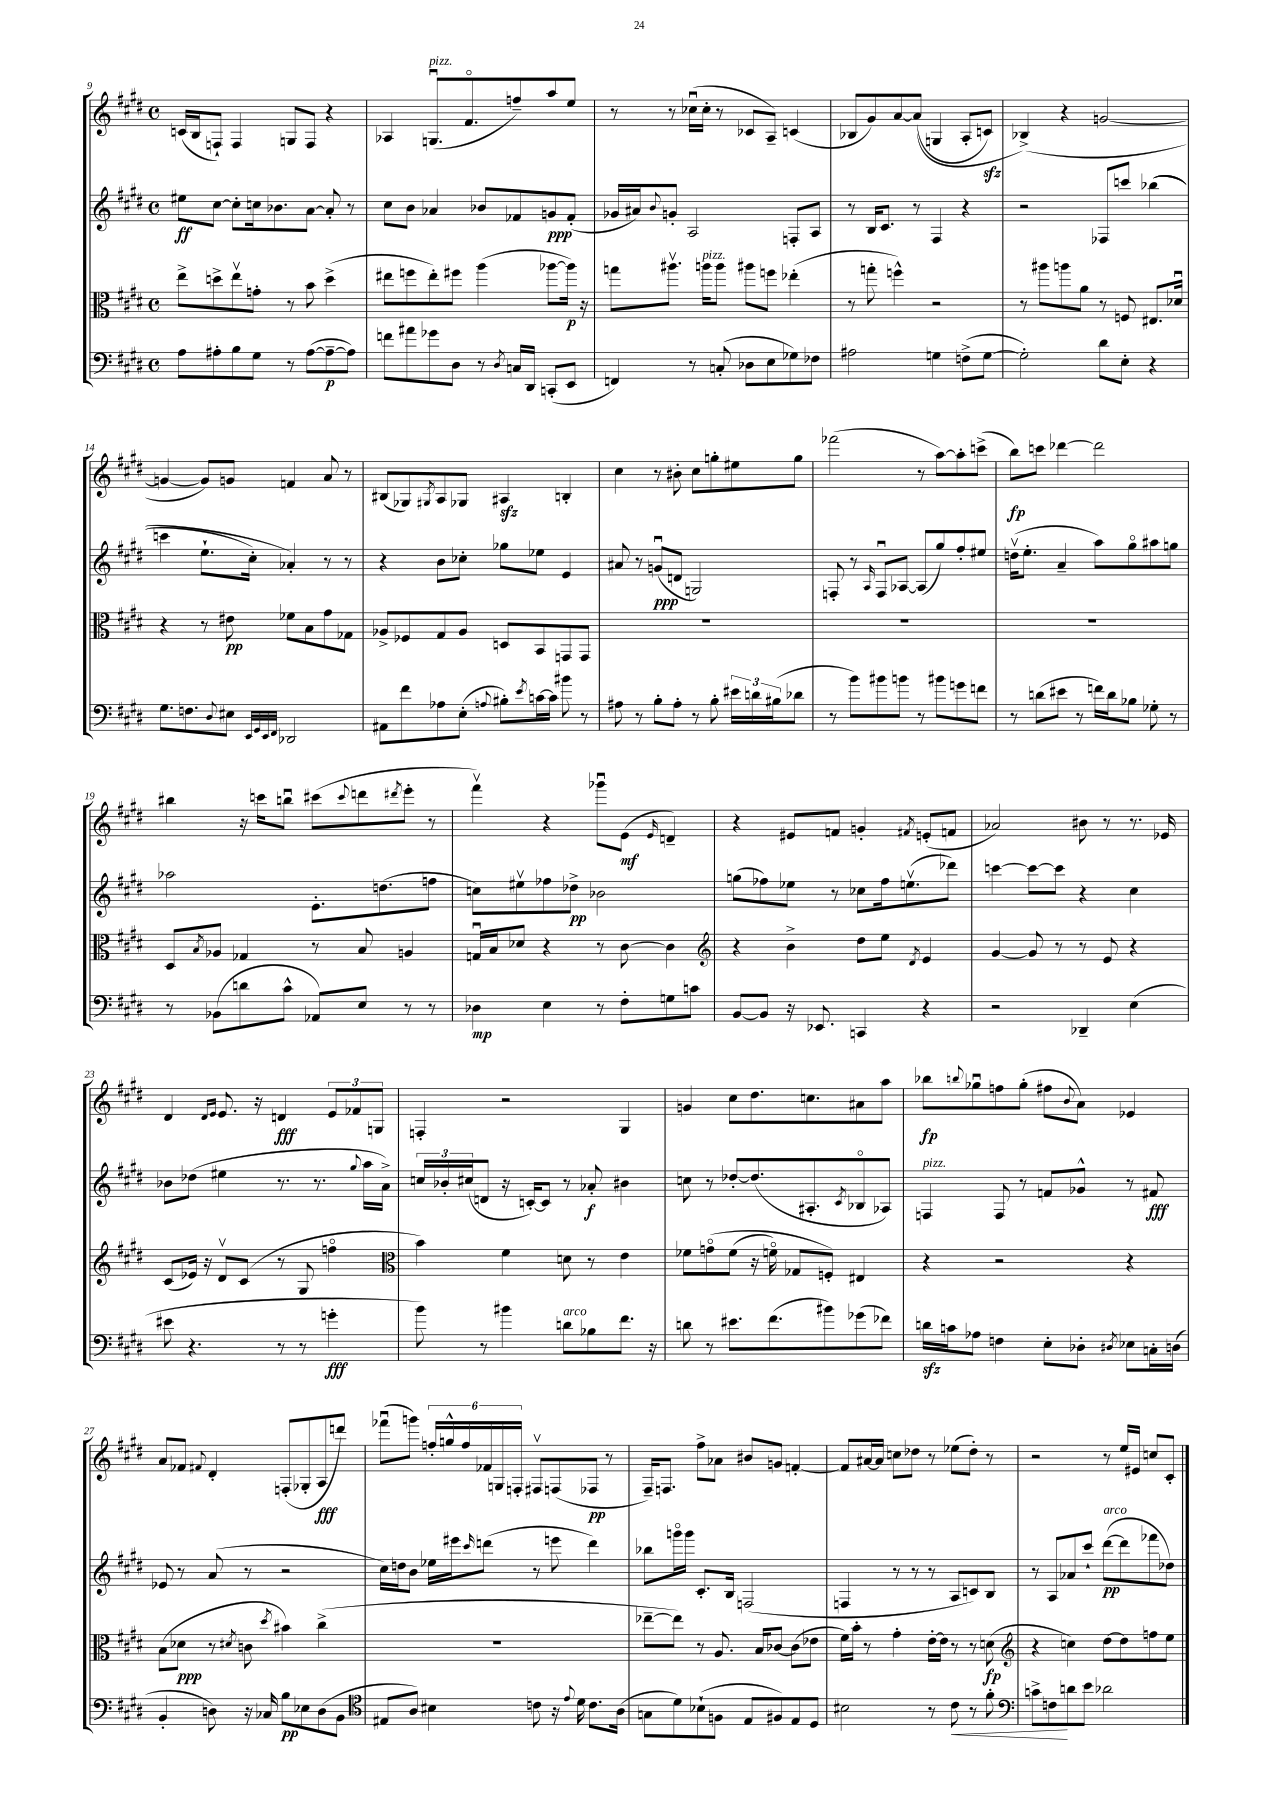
<<
\new StaffGroup <<
\new Staff = "s0" {
    \clef treble \key e \major \defaultTimeSignature \time 4/4
    c'16( b16 f8-!) f4 g8 f8 r4 |
    aes4 g8.\downbow^\markup { \italic "pizz." }( fis'8.\flageolet f''8--) a''8 e''8 |
    r8 r8 ces''16\downbow( ces''16-. r8 ces'8 a8--) c'4( |
    bes8 gis'8) a'8~ a'8(\( g4 a8-. c'8\sfz) |
    bes4->(\) r4 g'2~ |
    g'4~ g'8) g'8 f'4 a'8 r8 |
    bis8( ges8) \acciaccatura { gis8 } a8 ges8 ais4\sfz b4-. |
    cis''4 r8 bis'8-. cis''8 g''8-. eis''8 g''8 |
    fes'''2( r8 a''8~) a''8-. c'''8->( |
    b''8\fp) c'''8 des'''4~ des'''2 |
    bis''4 r16 c'''16 b''8\downbow cis'''8( \appoggiatura { cis'''8 } d'''8 \acciaccatura { dis'''8 } e'''8-. r8 |
    fis'''4\upbow) r4 ges'''8\downbow e'8\mf( \grace { e'16 } d'4--) |
    r4 eis'8 f'8 g'4-. \acciaccatura { fis'8 } e'8-.( f'8 |
    aes'2) bis'8 r8 r8. ees'16 |
    dis'4 \grace { dis'16 e'16 } e'8. r16 d'4\fff \tuplet 3/2 { e'8 fes'8 g8 } |
    f4-. r2 gis4 |
    g'4 cis''8 dis''8. c''8. ais'8 a''8 |
    bes''8\fp \appoggiatura { b''8 } ges''8\downbow f''8 ges''8-.( fis''8 \appoggiatura { b'8 } a'8) ees'4 |
    a'8 fes'8 \appoggiatura { fis'8 } dis'4-. f8-.( ges8-. a8\fff d'''8) |
    fes'''8\downbow( g'''8) \tuplet 6/4 { f''16-. g''16-^ f''16 fes'16 g16 f16-. } fis8\upbow f8( fes8\pp r8 |
    fis16--) f8. fis''8-> aes'8 bis'8 g'8 f'4~-. |
    f'8 ais'16~ ais'16 c''8 des''8 r8 ees''8( des''8-.) r8 |
    r2 r8 e''16 eis'16 c''8 cis'8-. \bar "|." |
}
\new Staff = "s1" {
    \clef treble \key e \major \defaultTimeSignature \time 4/4
    eis''8\ff cis''8~ cis''8-. c''16 bes'8. a'8~ a'8-. r8 |
    cis''8 b'8 aes'4 bes'8 fes'8 g'8\ppp fes'8-.( |
    ges'16 ais'16) \appoggiatura { b'8 } g'8-. a2 f8-. a8 |
    r8 b16 cis'8. r8 fis4 r4 |
    r2 fes8 c'''8 bes''4(\( |
    c'''4 e''8.-! cis''16-.) aes'4-.\) r8 r8 |
    r4 b'8 ces''8-. ges''8 ees''8 e'4 |
    ais'8 r8 g'8\downbow\ppp( d'8 g2) |
    f8-. r8 \grace { a16 } f8\downbow aes8~ aes8( gis''8) fis''8-. eis''8 |
    d''16\upbow( e''8.-. a'4-- a''8) gis''8\flageolet ais''8 g''8 |
    aes''2 e'8.-. d''8.( f''8 |
    c''8) eis''8\upbow fes''8 des''8->\pp bes'2 |
    g''8( fes''8) ees''8 r8 ces''8 fes''16 e''8.\upbow( des'''8) |
    c'''4~ c'''8~ c'''8 r4 cis''4 |
    bes'8 des''8( eis''4 r8. r8. \appoggiatura { gis''8 } a''16 a'16->) |
    \tuplet 3/2 { c''16 bes'16-. cis''16( } d'8 r16 c'16~-.) c'8 r8 aes'8-.\f bis'4 |
    c''8 r8 des''8~-. des''8.( ais8.-. \acciaccatura { cis'8 } bes8\flageolet aes8) |
    f4^\markup { \italic "pizz." } f8 r8 f'8 ges'8-^ r8 fis'8\fff |
    ees'8 r8 a'8( r8 r2 |
    cis''16) d''16 b'8 ees''16 eis'''16 \grace { cis'''16 } d'''8( r8 e'''8 d'''4) |
    bes''8 g'''16\flageolet g'''16 cis'8.-. b16 f2( |
    f4 r8 r8 r8 a8 c'8) b8 |
    r8 a8 aes'8 cis'''8-! dis'''8~\pp^\markup { \italic "arco" }( dis'''8 fes'''8 des''8) \bar "|." |
}
\new Staff = "s2" {
    \clef alto \key e \major \defaultTimeSignature \time 4/4
    e''8-> d''8-> e''8\upbow g'8-. r8 b'8 d''4->( |
    eis''8 f''8 eis''8-.) fis''8 a''4( aes''8~ aes''16\p) r16 |
    g''8 ais''8.\upbow a''16^\markup { \italic "pizz." } a''8 ais''8 f''8 ees''4-.( |
    r8 g''8-. f''4-^) r2 |
    r8 ais''8 a''8 a'8 r8 f8 eis8. des'16\downbow |
    r4 r8 eis'8\pp fes'8 b8 gis'8 ges8 |
    aes8-> fes8 gis8 aes8 d8 b,8 g,8 g,8 |
    R1 |
    R1 |
    R1 |
    dis8 \acciaccatura { b8 } aes8 ges4 r8 b8 a4 |
    g16\downbow b16 des'8 r4 r8 cis'8~ cis'4 |
    \clef treble r4 b'4-> dis''8 e''8 \acciaccatura { dis'8 } e'4 |
    gis'4~ gis'8 r8 r8 e'8 r4 |
    cis'8( ees'16) r16 dis'8\upbow cis'8( r8 gis8 f''4\flageolet |
    \clef alto b'4) fis'4 d'8 r8 e'4 |
    fes'8 g'8\flageolet\( fes'8( r16 f'16\flageolet) ges8 f8-.\) eis4 |
    r4 r2 r4 |
    b8( des'8\ppp r8 \acciaccatura { dis'8 } c'8 \acciaccatura { dis''8 } bis'4) cis''4->( |
    R1 |
    ees''8~-- ees''8) r8 a8. b16 ces'8~ ces'8( ees'8 |
    fis'16) b'16-. r8 gis'4-. e'16~-. e'16 r8 r8 d'8\fp( |
    \clef treble r4 c''4) dis''8~ dis''8 f''8 e''8 \bar "|." |
}
\new Staff = "s3" {
    \clef bass \key e \major \defaultTimeSignature \time 4/4
    a8 ais8-. b8 gis8 r8 ais8~( ais8~--\p ais8) |
    f'8 ais'8 ges'8 dis8 r8 \acciaccatura { dis8 } c16 dis,16 c,8-.( e,8 |
    f,4) r8 c8-.( des8 e8 ges8) fes8 |
    ais2 g4 f8->( g8~ |
    g2-.) dis'8 e8-. r4 |
    gis8. f8. \appoggiatura { dis8 } eis8 \grace { e,32 gis,32 e,32 fis,32 } des,2 |
    ais,8 fis'8 aes8 e8-.( \appoggiatura { a8 } bis8-.) \acciaccatura { e'8 } c'16~ c'16 bis'8 r8 |
    ais8 r8 b8-. ais8-. r8 b8-. \tuplet 3/2 { eis'16 d'16 bis16( } des'8 |
    r8 b'8) bis'8 b'8 r8 bis'8 g'8 f'8 |
    r8 d'8( eis'8 r8 f'16) d'16 bes8 ges8-. r8 |
    r8 bes,8( d'8 cis'8-^ aes,8) e8 r8 r8 |
    des4\mp e4 r8 fis8-. g8 c'8 |
    b,8~ b,8 r16 ees,8. c,4 r4 |
    r2 des,4-- e4( |
    eis'8 r4. r8 r8 g'4-.\fff |
    b'8) r8 bis'4 d'8^\markup { \italic "arco" } bes8 fis'8. r16 |
    d'8 r8 eis'8. fis'8.( bis'8) ges'8( fes'8) |
    d'16\sfz c'16 aes8 f4 e8-. des8-. \acciaccatura { dis8 } ees8 c16-. d16( |
    b,4-. d8) r16 ces16 b8\pp ees8 d8( b,8 |
    \clef tenor eis8 a8) bis4 c'8 r16 \appoggiatura { e'8 } dis'16 c'8. a16( |
    g8 dis'8) bes8-!( f8 e8 fis8) e8 dis8 |
    bis2 r8 cis'8\< r8 fis'8-. |
    \clef bass c'8-> f8\! d'8 e'8 des'2 \bar "|." |
}
>>
>>
\layout { \context { \Score currentBarNumber = #9 } }
